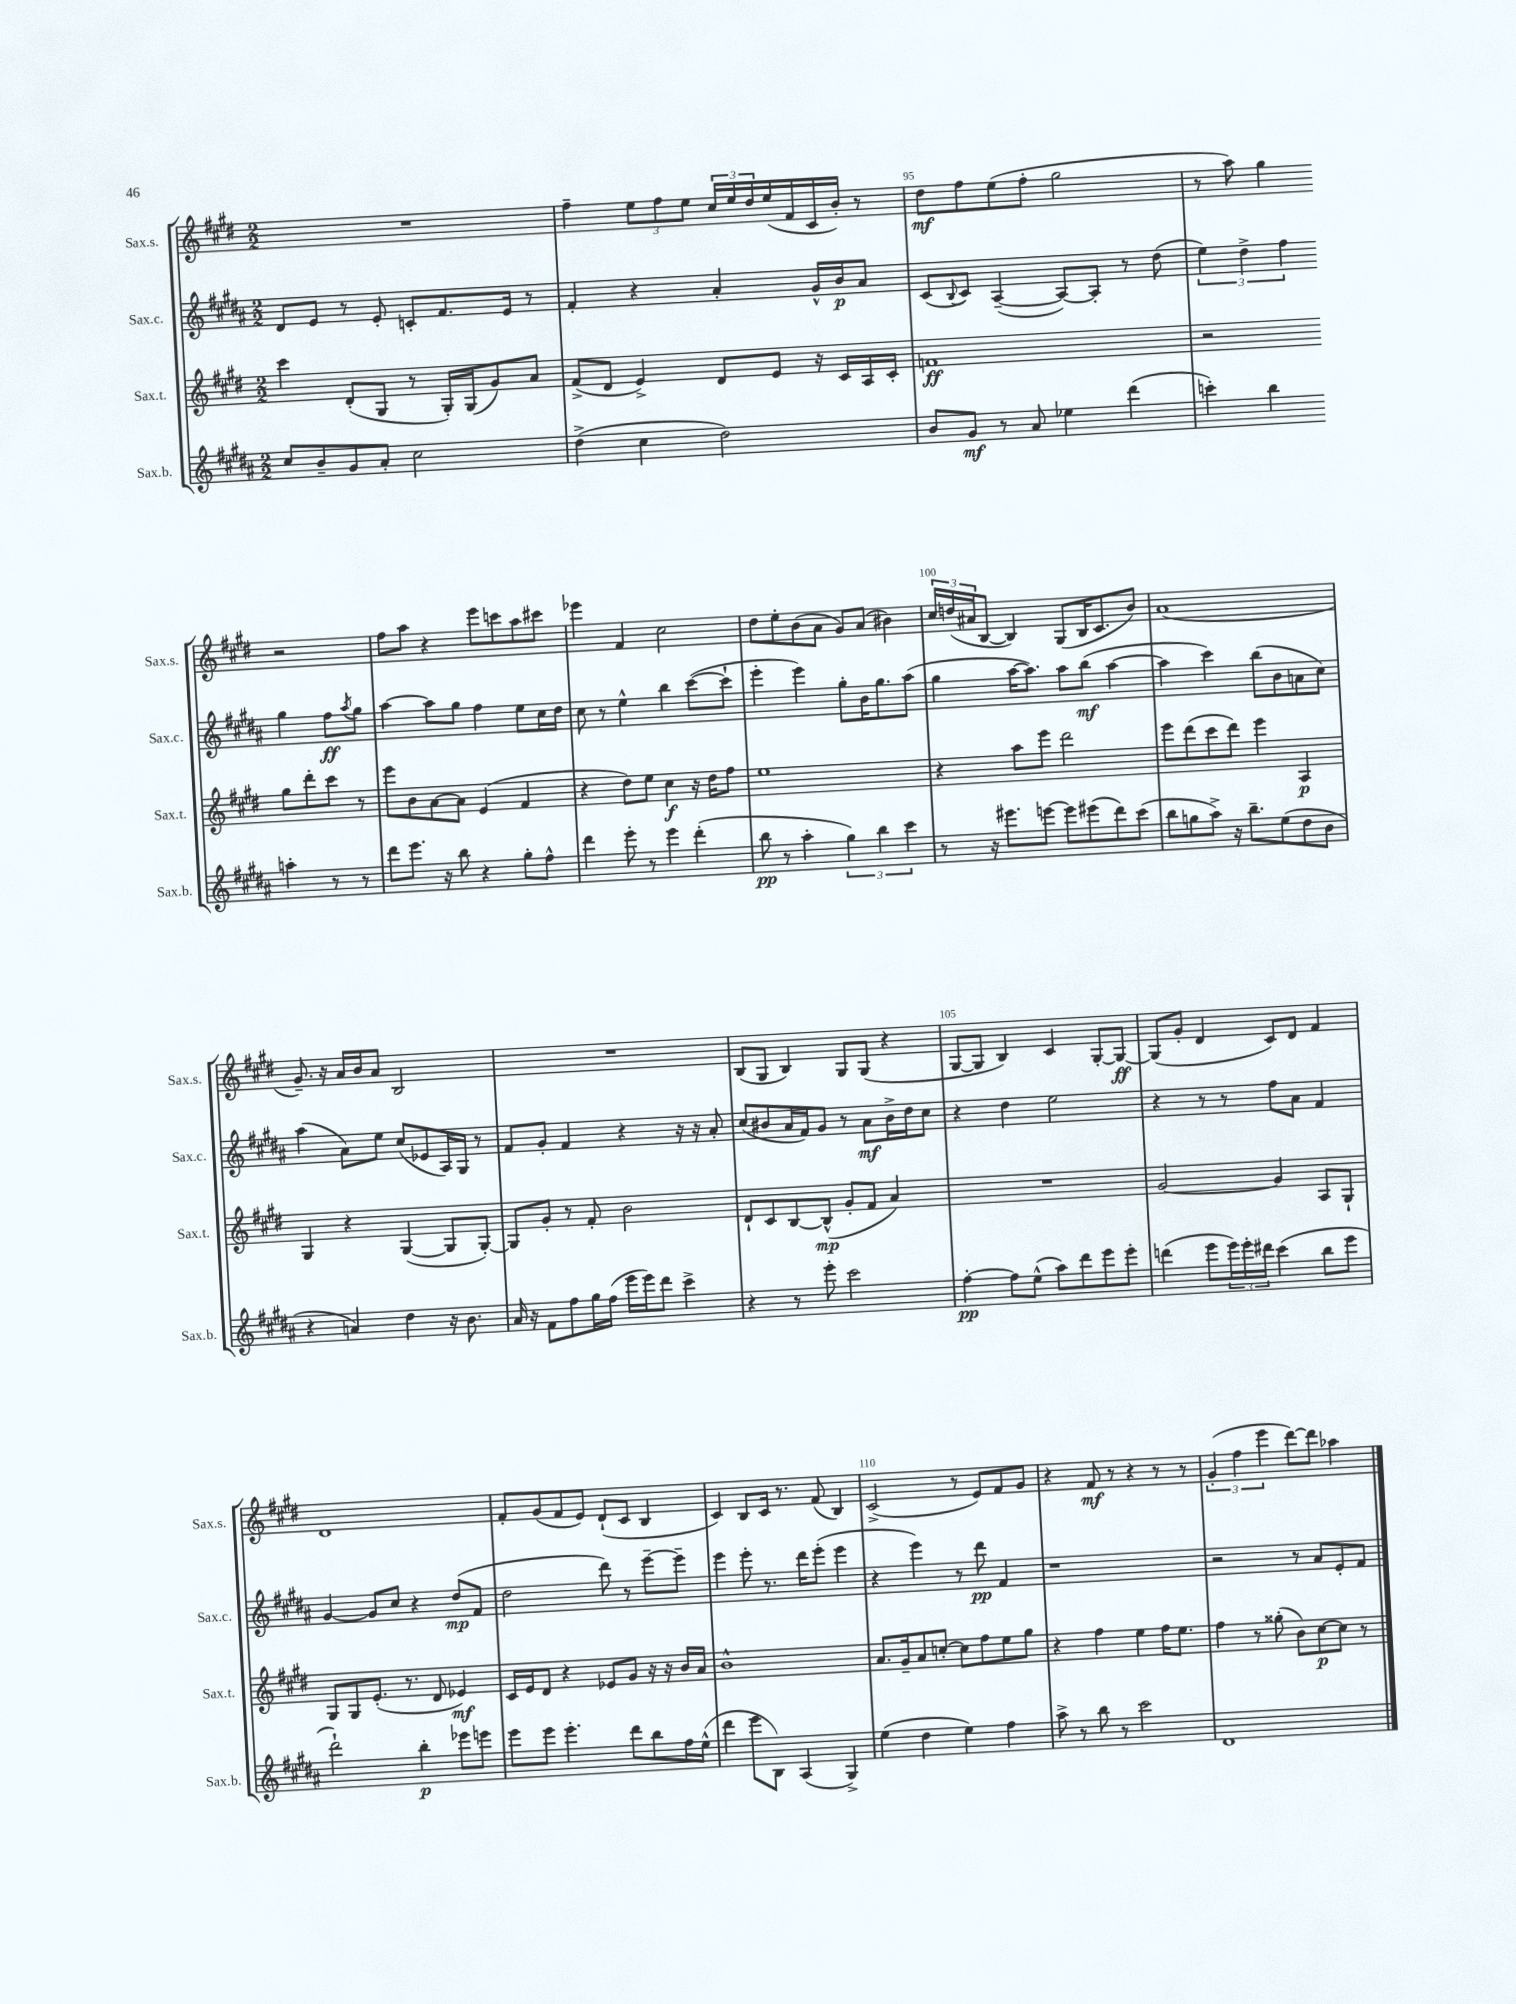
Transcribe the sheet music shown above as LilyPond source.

<<
\new StaffGroup <<
\new Staff = "s0" \with { instrumentName = "Sax.s." shortInstrumentName = "Sax.s." } {
    \clef treble \key e \major \numericTimeSignature \time 2/2
    R1 |
    fis''4-- \tuplet 3/2 { e''8 fis''8 e''8 } \tuplet 3/2 { cis''16 e''16 dis''16 } e''16( fis'16 cis'16 b'16-.) r8 |
    dis''8\mf fis''8 e''8( fis''8-. gis''2 |
    r8 a''8) gis''4 r2 |
    fis''8 a''8 r4 e'''8 c'''8 a''8 cis'''8 |
    ees'''4 fis'4 cis''2 |
    dis''8 e''8-. b'8( a'8 gis'8) a'8( bis'4) |
    \tuplet 3/2 { cis''16 d''16( ais'16 } b8~ b4) gis8( b16 cis'8. b'8) |
    a'1( |
    gis'8.--) r16 a'16 b'16 a'8 b2 |
    R1 |
    b8( gis8 b4) gis8 gis8( r4 |
    gis8~ gis8 b4) cis'4 gis8~-. gis8~\ff |
    gis8( gis'8-. dis'4 cis'8) dis'8 fis'4 |
    dis'1 |
    fis'8-. gis'8( fis'8 e'8) dis'8-!( cis'8 b4 |
    cis'4) b8 cis'16 r8. fis'8( b4) |
    cis'2->( r8 e'8) fis'8 gis'8 |
    r4 fis'8\mf r8 r4 r8 r8 |
    \tuplet 3/2 { gis'4-.( fis''4 e'''4 } dis'''8~) dis'''8 aes''4 \bar "|." |
}
\new Staff = "s1" \with { instrumentName = "Sax.c." shortInstrumentName = "Sax.c." } {
    \clef treble \key b \major \numericTimeSignature \time 2/2
    dis'8 e'8 r8 e'8-. c'8-. fis'8. e'16 r8 |
    fis'4-. r4 ais'4-. gis'16-^ b'16\p ais'8 |
    cis'8( \appoggiatura { b8 } cis'8) ais4~--( ais8~) ais8-. r8 dis''8( |
    \tuplet 3/2 { e''4) dis''4-> fis''4 } gis''4 fis''8\ff \acciaccatura { ais''8 } gis''8 |
    ais''4~ ais''8 gis''8 fis''4 e''8 cis''16 dis''16 |
    cis''8 r8 e''4-^ b''4 cis'''8~( cis'''8-! |
    e'''4-. e'''4) gis''8-. b'16 gis''8. ais''8( |
    gis''4 ais''16~ ais''8.) ais''8 b''8\mf( ais''4~ |
    ais''4 cis'''4) b''8( b'8 a'8 cis''8) |
    ais''4( ais'8) e''8 cis''8( ees'8 ais16) gis16 r8 |
    fis'8 gis'8-. fis'4 r4 r16 r16 ais'8-. |
    cis''8( bis'8 ais'16 fis'16) gis'8 r8 ais'8\mf bis'16-> dis''16 cis''8 |
    r4 dis''4 e''2 |
    r4 r8 r8 fis''8 ais'8 fis'4 |
    gis'4~ gis'8 cis''8 r4 dis''8\mp( fis'8 |
    dis''2 dis'''8) r8 e'''8~-- e'''8-- |
    e'''4 e'''8-. r8. dis'''16 e'''8-.( e'''4 |
    r4 e'''4) r8 dis'''8\pp fis'4 |
    r1 |
    r2 r8 ais'8 e'8-. fis'8 \bar "|." |
}
\new Staff = "s2" \with { instrumentName = "Sax.t." shortInstrumentName = "Sax.t." } {
    \clef treble \key e \major \numericTimeSignature \time 2/2
    cis'''4 dis'8-.( gis8 r8 gis16-.) gis16( gis'8) a'8 |
    fis'8->( dis'8 e'4->) dis'8 e'8 r16 cis'16 a16 cis'16-. |
    f'1\ff |
    r2 gis''8 dis'''8-. cis'''8 r8 |
    e'''8 b'8 a'8~ a'8 e'4( fis'4 |
    r4 dis''8) e''8 cis''4\f r16 dis''16 fis''8 |
    e''1 |
    r4 a''8 e'''8 dis'''2 |
    e'''8 dis'''8( cis'''8 dis'''8) e'''4 a4\p |
    gis4 r4 gis4~( gis8 gis8~-.) |
    gis8 gis'8-. r8 fis'8-. b'2 |
    dis'8-! cis'8 b8~ b8-^\mp( gis'8-. fis'8 a'4) |
    R1 |
    gis'2~ gis'4 a8 gis8-! |
    gis8 gis8 e'8.-.( r8. dis'8 ees'4\mf) |
    cis'16 e'16 dis'8 r4 ees'8 gis'8 r16 r16 b'16 a'16 |
    b'1-^ |
    a'8. gis'16-- a'8 c''8~-. c''8 fis''8 e''8 gis''8 |
    r4 fis''4 e''4 fis''16 e''8. |
    fis''4 r8 gisis''8-.( b'8) cis''8~\p cis''8 r8 \bar "|." |
}
\new Staff = "s3" \with { instrumentName = "Sax.b." shortInstrumentName = "Sax.b." } {
    \clef treble \key b \major \numericTimeSignature \time 2/2
    cis''8 b'8-- gis'8 ais'8-. cis''2 |
    dis''4->( cis''4 dis''2) |
    b'8 gis'8\mf r8 ais'8 ees''4 dis'''4( |
    c'''4-.) b''4 a''4-. r8 r8 |
    dis'''8 e'''8. r16 b''8 r4 gis''8-. fis''8-^ |
    dis'''4 e'''8-. r8 e'''4 dis'''4-.( |
    b''8\pp r8 ais''4-. \tuplet 3/2 { gis''4) b''4 cis'''4 } |
    r8 r16 eis'''8. e'''8~ e'''8 eis'''8( dis'''8) cis'''8( |
    b''8 g''8 ais''8->) r16 b''8.-- e''8( dis''8 b'8 |
    r4 a'4) dis''4 r16 b'8. |
    ais'16 r16 fis'8 fis''8 gis''16 fis''16( e'''16 e'''16) dis'''8 cis'''4-> |
    r4 r8 e'''8-. cis'''2 |
    fis''4~-.\pp fis''8 e''8-^( ais''8) dis'''8 e'''8 e'''8-. |
    d'''4( e'''8 \tuplet 3/2 { e'''16) e'''16-. dis'''16 } cis'''4( b''8 e'''8 |
    dis'''2-!) b''4-.\p ees'''8 e'''8 |
    e'''8 e'''8 e'''4.-. dis'''8 b''8 fis''16 e''16-^( |
    dis'''4 e'''8 b8) ais4( gis4->) |
    e''4( dis''4 e''4) fis''4 |
    ais''8-> r8 b''8 r8 cis'''2 |
    dis'1 \bar "|." |
}
>>
>>
\layout { \context { \Score currentBarNumber = #93 \override BarNumber.break-visibility = ##(#f #t #t) barNumberVisibility = #(every-nth-bar-number-visible 5) } }
